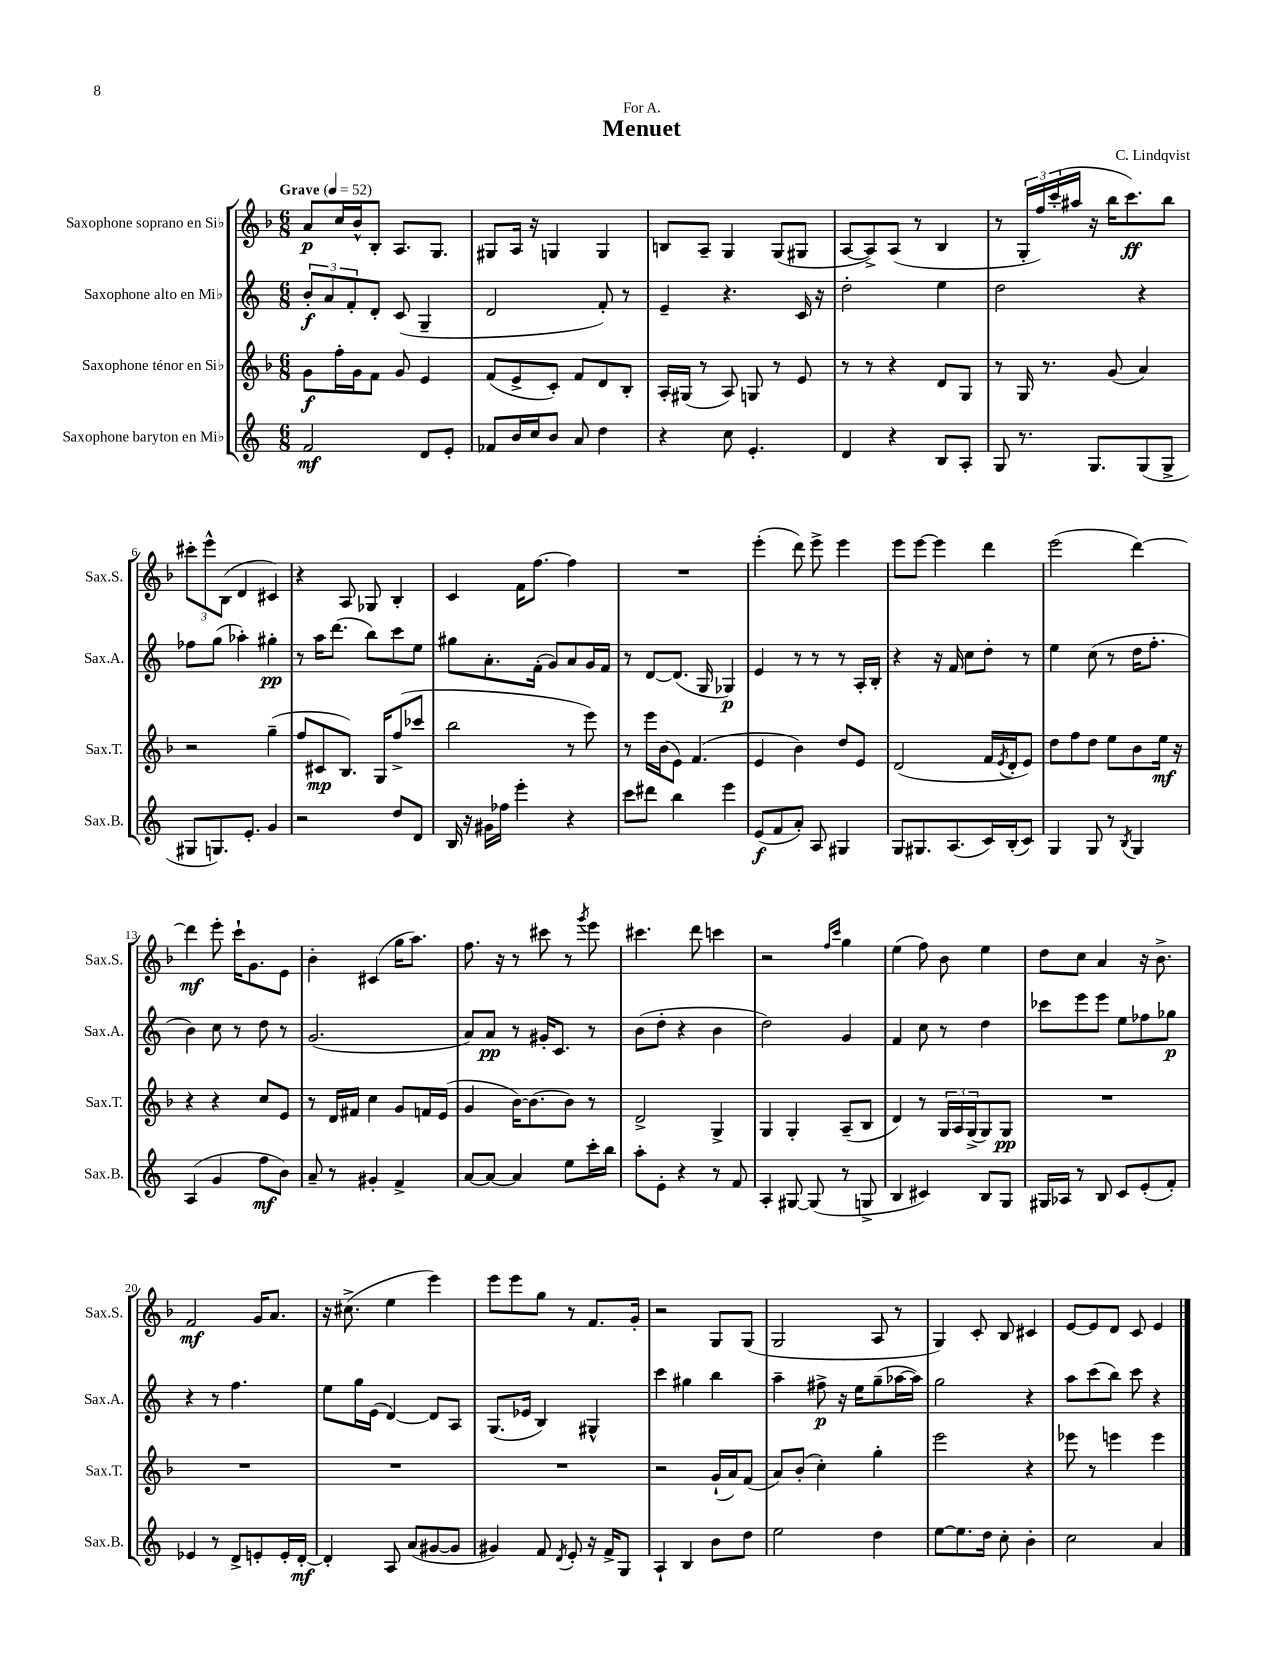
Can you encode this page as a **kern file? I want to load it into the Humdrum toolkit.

**kern	**dynam	**kern	**dynam	**kern	**dynam	**kern	**dynam
*part4	*part4	*part3	*part3	*part2	*part2	*part1	*part1
*staff4	*staff4	*staff3	*staff3	*staff2	*staff2	*staff1	*staff1
*I"Saxophone baryton en Mi♭	*	*I"Saxophone ténor en Si♭	*	*I"Saxophone alto en Mi♭	*	*I"Saxophone soprano en Si♭	*
*I'Sax.B.	*	*I'Sax.T.	*	*I'Sax.A.	*	*I'Sax.S.	*
*clefG2	*	*clefG2	*	*clefG2	*	*clefG2	*
*k[]	*	*k[b-]	*	*k[]	*	*k[b-]	*
*M6/8	*	*M6/8	*	*M6/8	*	*M6/8	*
*MM52	*	*MM52	*	*MM52	*	*MM52	*
=1	=1	=1	=1	=1	=1	=1	=1
!	!	!	!	!	!	!LO:TX:a:B:t=Grave	!
2f/	mf	8g\L	f	12b'/L	f	8a/L	p
.	.	.	.	12a/	.	.	.
.	.	16ff'\L	.	.	.	16cc/L	.
.	.	.	.	12f'/	.	.	.
.	.	16g\J	.	.	.	16b-^^/J	.
.	.	8f\J	.	8d'/J	.	8B-'/J	.
.	.	8g/	.	(8c/	.	8.A/L	.
8d/L	.	4e/	.	4G~/	.	.	.
.	.	.	.	.	.	8.G/J	.
8e'/J	.	.	.	.	.	.	.
=2	=2	=2	=2	=2	=2	=2	=2
8f-X/L	.	(8f/L	.	2d/	.	8G#X/L	.
16b/L	.	8e^/	.	.	.	16A/Jk	.
16cc/J	.	.	.	.	.	16r	.
8b/J	.	8c'/J)	.	.	.	4Gn/	.
8a/	.	8f/L	.	.	.	.	.
4dd\	.	8d/	.	8f'/)	.	4G/	.
.	.	8B-'/J	.	8r	.	.	.
=3	=3	=3	=3	=3	=3	=3	=3
4r	.	16A'/LL	.	4e~/	.	8Bn/L	.
.	.	(16G#X/JJ	.	.	.	.	.
.	.	8r	.	.	.	8A~/J	.
8cc\	.	8A/)	.	4.r	.	4G/	.
4.e'/	.	8Gn/	.	.	.	.	.
.	.	8r	.	.	.	(8G/L	.
.	.	8e/	.	16c/	.	8G#X/J	.
.	.	.	.	16r	.	.	.
=4	=4	=4	=4	=4	=4	=4	=4
4d/	.	8r	.	2dd'\	.	[8A/L	.
.	.	8r	.	.	.	8A^/])	.
4r	.	4r	.	.	.	(8A/J	.
.	.	.	.	.	.	8r	.
8B/L	.	8d/L	.	4ee\	.	4B-/	.
8A'/J	.	8G/J	.	.	.	.	.
=5	=5	=5	=5	=5	=5	=5	=5
8G/	.	8r	.	2dd\	.	8r	.
8.r	.	16G/	.	.	.	24G'/LL	.
.	.	.	.	.	.	24ff/)	.
.	.	8.r	.	.	.	.	.
.	.	.	.	.	.	(24ccc'/	.
.	.	.	.	.	.	16aa#X/JJ	.
8.G/L	.	.	.	.	.	16r	.
.	.	(8g/	.	.	.	16bb-\KL	.
.	.	.	.	.	.	8.ccc\)	ff
(8G/	.	4a/)	.	4r	.	.	.
8G^/J	.	.	.	.	.	8bb-\J	.
!!LO:LB:g=z
=6	=6	=6	=6	=6	=6	=6	=6
8G#X/L	.	2r	.	8ff-X\L	.	12ccc#X'\L	.
.	.	.	.	.	.	12eee^^\	.
8.Gn/)	.	.	.	(8gg\J	.	.	.
.	.	.	.	.	.	(12B-\J	.
.	.	.	.	4aa-X'\)	.	4d/	.
8.e'/J	.	.	.	.	.	.	.
4g/	.	(4gg~\	.	4gg#X'\	pp	4c#X/)	.
=7	=7	=7	=7	=7	=7	=7	=7
2r	.	8ff/L	.	8r	.	4r	.
.	.	8c#X/	mp	16aa\KL	.	.	.
.	.	.	.	(8.ddd\J	.	.	.
.	.	8.B-/J)	.	.	.	8A/	.
.	.	.	.	8bb\L)	.	8G-X/	.
.	.	16G/KL	.	.	.	.	.
8dd/L	.	(8ff^/	.	8ccc\	.	4B-'/	.
8d/J	.	8ccc-X/J	.	8ee\J	.	.	.
=8	=8	=8	=8	=8	=8	=8	=8
16B/	.	2bb-\	.	8gg#X\L	.	4c/	.
16r	.	.	.	.	.	.	.
16g#X\LL	.	.	.	8.a'\	.	.	.
16ff-X\JJ	.	.	.	.	.	.	.
4eee'\	.	.	.	.	.	16f\KL	.
.	.	.	.	(16f'\Jk	.	[8.ff\J	.
.	.	.	.	8g/L)	.	.	.
4r	.	8r	.	8a/	.	4ff\]	.
.	.	8eee\)	.	16g/L	.	.	.
.	.	.	.	16f/JJ	.	.	.
=9	=9	=9	=9	=9	=9	=9	=9
8ccc\L	.	8r	.	8r	.	2.r	.
8ddd#X\J	.	16eee\LL	.	[8d/L	.	.	.
.	.	(16b-\J	.	.	.	.	.
4bb\	.	8e\J)	.	(8.d/J]	.	.	.
.	.	(4.f/	.	.	.	.	.
.	.	.	.	16G/	.	.	.
4eee\	.	.	.	4G-X/)	p	.	.
=10	=10	=10	=10	=10	=10	=10	=10
(8e/L	f	4e/	.	4e/	.	(4eee'\	.
8f/	.	.	.	.	.	.	.
8a'/J)	.	4b-\)	.	8r	.	8ddd\)	.
8A/	.	.	.	8r	.	8eee^\	.
4G#X/	.	8dd/L	.	8r	.	4eee\	.
.	.	8e/J	.	16A'/LL	.	.	.
.	.	.	.	16B'/JJ	.	.	.
=11	=11	=11	=11	=11	=11	=11	=11
8G/L	.	(2d/	.	4r	.	8eee\L	.
8.G#X/	.	.	.	.	.	[8eee\J	.
.	.	.	.	16r	.	4eee\]	.
(8.A/	.	.	.	16f/	.	.	.
.	.	.	.	8cc\L	.	.	.
16c/L)	.	16f/LL	.	8dd'\J	.	4ddd\	.
.	.	8qe/	.	.	.	.	.
(16B'/J	.	16d'/J	.	.	.	.	.
8c/J)	.	8e/J)	.	8r	.	.	.
=12	=12	=12	=12	=12	=12	=12	=12
4G/	.	8dd\L	.	4ee\	.	(2eee\	.
.	.	8ff\	.	.	.	.	.
8G/	.	8dd\J	.	(8cc\	.	.	.
8r	.	8ee\L	.	8r	.	.	.
8qB/	.	.	.	.	.	.	.
4G/	.	8b-\	.	16dd\KL	.	[4ddd\)	.
.	.	.	.	8.ff'\J	.	.	.
.	.	16ee\Jk	mf	.	.	.	.
.	.	16r	.	.	.	.	.
!!LO:LB:g=z
=13	=13	=13	=13	=13	=13	=13	=13
(4A/	.	4r	.	4b\)	.	4ddd\]	mf
4g/	.	4r	.	8cc\	.	8eee'\	.
.	.	.	.	8r	.	16ccc`\KL	.
.	.	.	.	.	.	8.g\	.
8ff\L	mf	8cc/L	.	8dd\	.	.	.
8b\J)	.	8e/J	.	8r	.	8e\J	.
=14	=14	=14	=14	=14	=14	=14	=14
8a~/	.	8r	.	(2.g/	.	4b-'\	.
8r	.	16d/LL	.	.	.	.	.
.	.	16f#X/JJ	.	.	.	.	.
4g#X'/	.	4cc\	.	.	.	(4c#X/	.
4f^/	.	8g/L	.	.	.	16gg\KL	.
.	.	.	.	.	.	8.aa\J)	.
.	.	16fn/L	.	.	.	.	.
.	.	(16e/JJ	.	.	.	.	.
=15	=15	=15	=15	=15	=15	=15	=15
[8a/L	.	4g/	.	8a/L)	.	8.ff\	.
8a/J_	.	.	.	8a/J	pp	.	.
.	.	.	.	.	.	16r	.
4a/]	.	[16b-\KL)	.	8r	.	8r	.
.	.	(8.b-\]	.	.	.	.	.
.	.	.	.	16g#X'/KL	.	8ccc#X\	.
.	.	.	.	8.c/J	.	.	.
8ee\L	.	8b-\J)	.	.	.	8r	.
.	.	.	.	.	.	8qggg/	.
16ccc'\L	.	8r	.	8r	.	8eee\	.
16bb\JJ	.	.	.	.	.	.	.
=16	=16	=16	=16	=16	=16	=16	=16
8aa'\L	.	2d^/	.	(8b\L	.	4.ccc#X\	.
8e'\J	.	.	.	8dd'\J	.	.	.
4r	.	.	.	4r	.	.	.
.	.	.	.	.	.	8ddd\	.
8r	.	4G^/	.	4b\	.	4cccn\	.
8f/	.	.	.	.	.	.	.
=17	=17	=17	=17	=17	=17	=17	=17
4A'/	.	4G/	.	2dd\)	.	2r	.
[8G#X/	.	4G'/	.	.	.	.	.
(8G#/]	.	.	.	.	.	.	.
.	.	.	.	.	.	16qqff/LL	.
.	.	.	.	.	.	16qqccc/JJ	.
8r	.	(8A~/L	.	4g/	.	4gg\	.
8Gn^/	.	8B-/J	.	.	.	.	.
=18	=18	=18	=18	=18	=18	=18	=18
4B/	.	4d/)	.	4f/	.	(4ee\	.
4c#X/)	.	8r	.	8cc\	.	8ff\)	.
.	.	24G/LL	.	8r	.	8b-\	.
.	.	24A/	.	.	.	.	.
.	.	(24G^/J	.	.	.	.	.
8B/L	.	8G/)	.	4dd\	.	4ee\	.
8G/J	.	8G/J	pp	.	.	.	.
=19	=19	=19	=19	=19	=19	=19	=19
16G#X/LL	.	2.r	.	8ccc-X\L	.	8dd\L	.
16A-X/JJ	.	.	.	.	.	.	.
8r	.	.	.	8eee\	.	8cc\J	.
8B/	.	.	.	8eee\J	.	4a/	.
8c/L	.	.	.	8ee\L	.	.	.
(8e'/	.	.	.	8ff-X\	.	16r	.
.	.	.	.	.	.	8.b-^\	.
8f'/J)	.	.	.	8gg-X\J	p	.	.
!!LO:LB:g=z
=20	=20	=20	=20	=20	=20	=20	=20
4e-X/	.	2.r	.	4r	.	2f/	mf
8r	.	.	.	8r	.	.	.
8d^/L	.	.	.	4.ff\	.	.	.
8en'/	.	.	.	.	.	16g/KL	.
.	.	.	.	.	.	8.a/J	.
16e'/L	.	.	.	.	.	.	.
[16d'/JJ	mf	.	.	.	.	.	.
=21	=21	=21	=21	=21	=21	=21	=21
4d'/]	.	2.r	.	8ee\L	.	16r	.
.	.	.	.	.	.	(8.cc#X^\	.
.	.	.	.	16gg\L	.	.	.
.	.	.	.	(16e\JJ	.	.	.
8A/	.	.	.	[4d/)	.	4ee\	.
(8a/L	.	.	.	.	.	.	.
[8g#X/	.	.	.	8d/L]	.	4eee\)	.
8g#/J]	.	.	.	8A/J	.	.	.
=22	=22	=22	=22	=22	=22	=22	=22
4g#X/)	.	2.r	.	(8.G/L	.	8eee\L	.
.	.	.	.	.	.	8eee\	.
.	.	.	.	16e-X/Jk	.	.	.
8f/	.	.	.	4B/)	.	8gg\J	.
8qd/	.	.	.	.	.	.	.
8e'/	.	.	.	.	.	8r	.
16r	.	.	.	4G#X^^/	.	8.f/L	.
16f^/KL	.	.	.	.	.	.	.
8G/J	.	.	.	.	.	.	.
.	.	.	.	.	.	16g'/Jk	.
=23	=23	=23	=23	=23	=23	=23	=23
4A`/	.	2r	.	4ccc\	.	2r	.
4B/	.	.	.	4gg#X\	.	.	.
8b\L	.	(16g`/LL	.	4bb\	.	8G/L	.
.	.	16a/J)	.	.	.	.	.
8dd\J	.	(8f/J	.	.	.	(8G/J	.
=24	=24	=24	=24	=24	=24	=24	=24
2ee\	.	8a/L)	.	4aa~\	.	2G/	.
.	.	(8b-'/J	.	.	.	.	.
.	.	4cc'\)	.	8ff#X^\	p	.	.
.	.	.	.	16r	.	.	.
.	.	.	.	16ee\KL	.	.	.
4dd\	.	4gg'\	.	(8gg~\	.	8A/	.
.	.	.	.	[16aa-X\L	.	8r	.
.	.	.	.	16aa-\JJ])	.	.	.
=25	=25	=25	=25	=25	=25	=25	=25
[8ee\L	.	2eee\	.	2gg\	.	4G/)	.
8.ee\]	.	.	.	.	.	.	.
.	.	.	.	.	.	8c'/	.
16dd\Jk	.	.	.	.	.	.	.
8cc'\	.	.	.	.	.	8B-/	.
4b'\	.	4r	.	4r	.	4c#X/	.
=26	=26	=26	=26	=26	=26	=26	=26
2cc\	.	8eee-X\	.	8aa\L	.	[8e/L	.
.	.	8r	.	(8ccc\	.	8e/]	.
.	.	4eeen\	.	8bb\J)	.	8d/J	.
.	.	.	.	8ccc\	.	8c/	.
4a/	.	4eee\	.	4r	.	4e/	.
==	==	==	==	==	==	==	==
*-	*-	*-	*-	*-	*-	*-	*-
